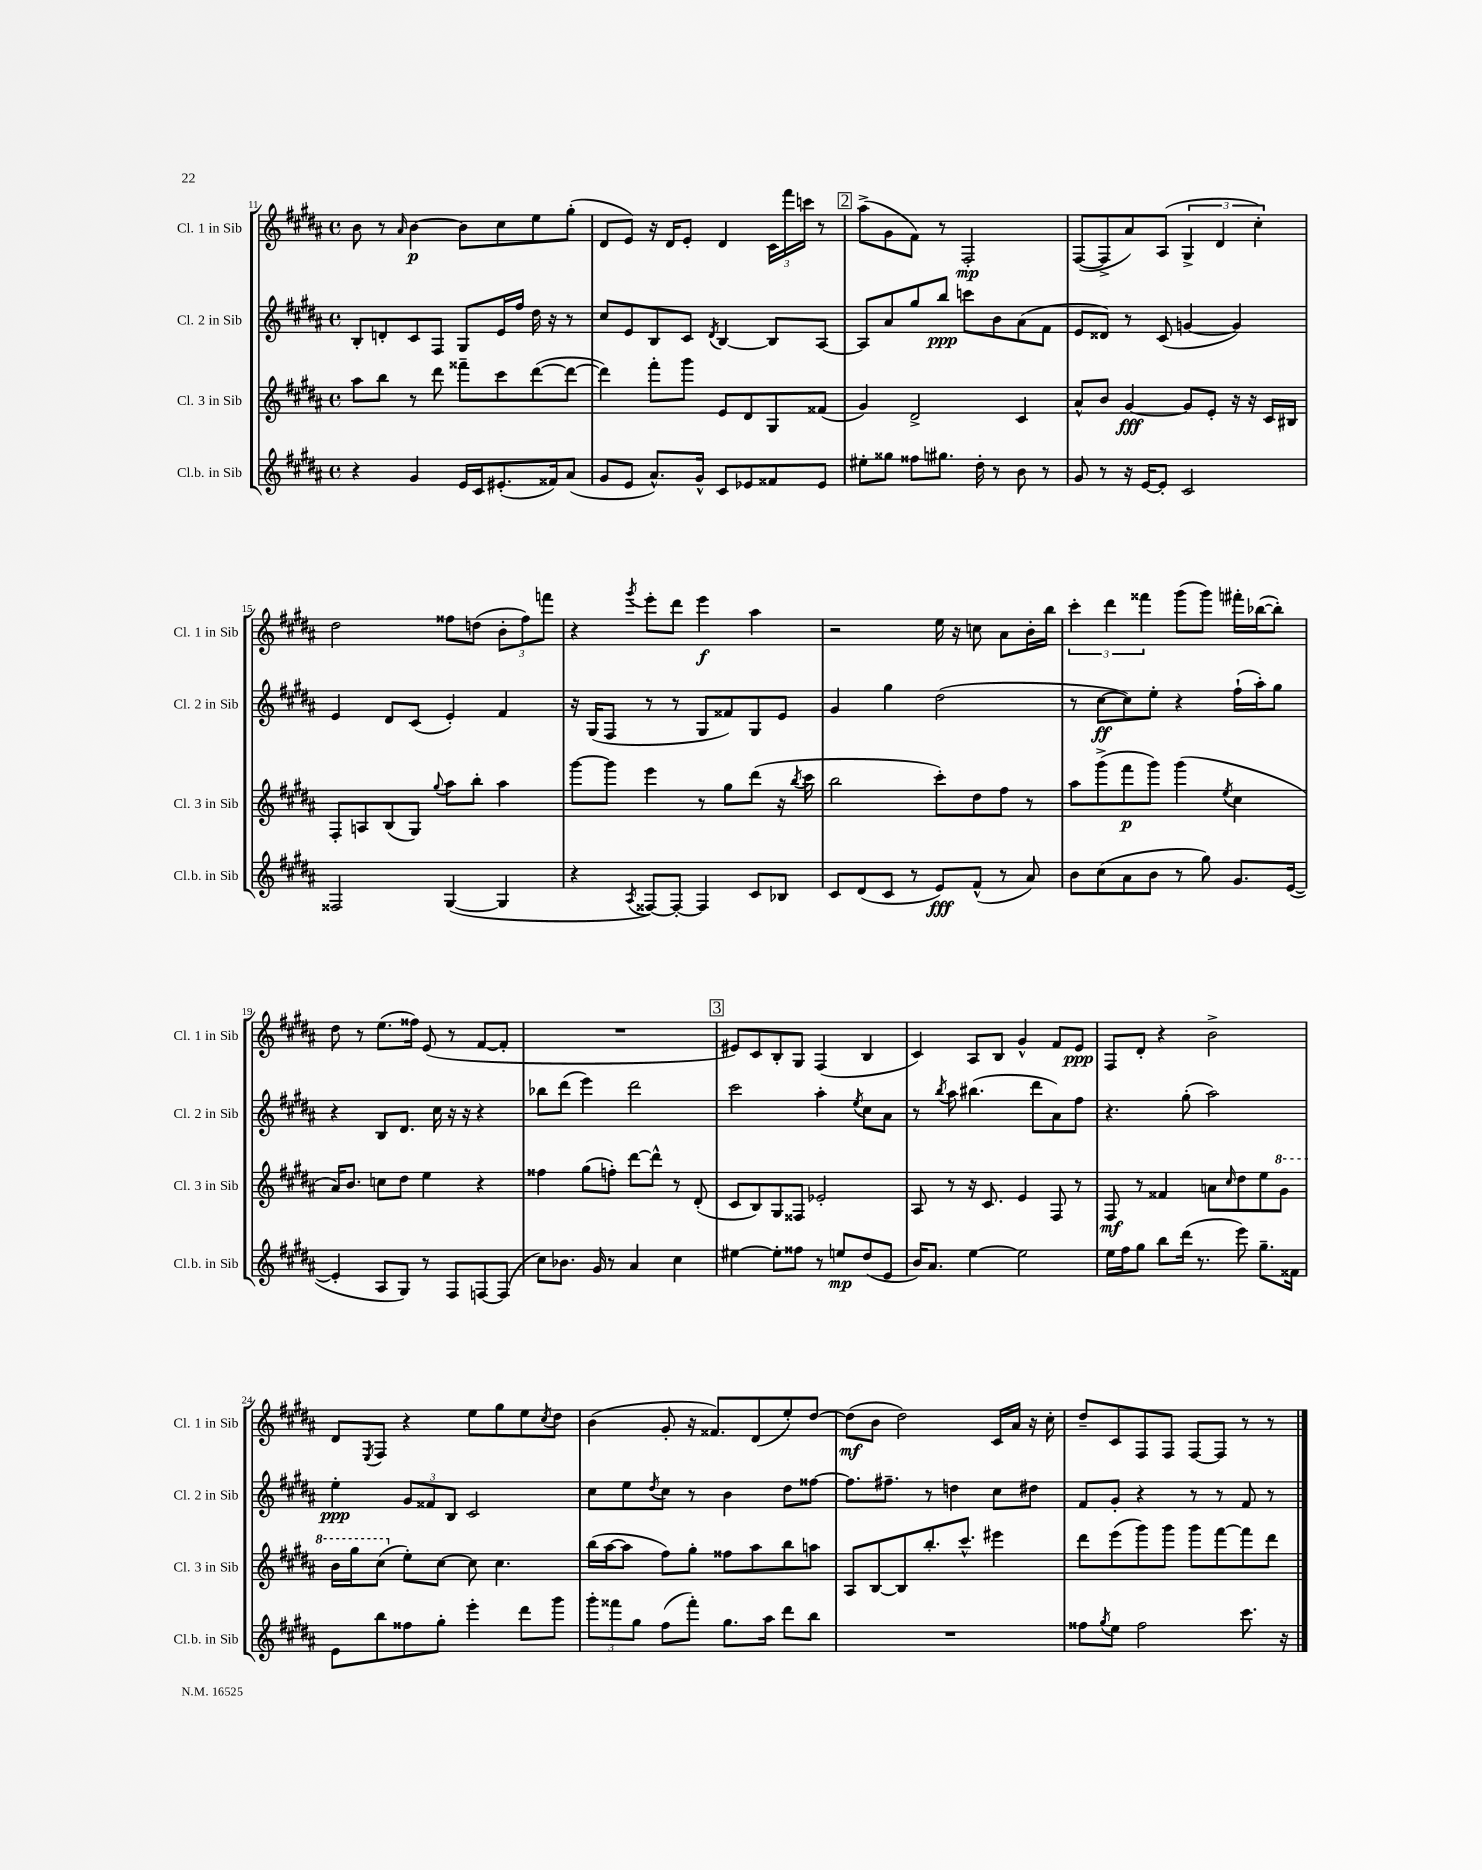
<<
\new StaffGroup <<
\new Staff = "s0" \with { instrumentName = "Cl. 1 in Sib" shortInstrumentName = "Cl. 1 in Sib" } {
    \clef treble \key b \major \defaultTimeSignature \time 4/4
    b'8 r8 \grace { ais'16 } b'4~\p b'8 cis''8 e''8 gis''8-.( |
    dis'8 e'8) r16 dis'16 e'8-. dis'4 \tuplet 3/2 { cis'16 fis'''16 c'''16 } r8 |
    \mark \markup { \box "2" } ais''8->( gis'8 fis'8) r8 fis2-.\mp |
    fis8~( fis8-> ais'8) ais8( \tuplet 3/2 { gis4-> dis'4 cis''4-.) } |
    dis''2 fisis''8 d''8( \tuplet 3/2 { b'8-. fisis''8) f'''8 } |
    r4 \acciaccatura { gis'''8 } e'''8-. dis'''8 e'''4\f ais''4 |
    r2 e''16 r16 c''8 ais'8 b'16-. b''16 |
    \tuplet 3/2 { cis'''4-. dis'''4 fisis'''4 } gis'''8( gis'''8) fis'''16-. bes''16~( bes''8-.) |
    dis''8 r8 e''8.( fisis''16) e'8( r8 fis'8~ fis'8-. |
    R1 |
    \mark \markup { \box "3" } eis'8) cis'8 b8-. gis8 fis4( b4 |
    cis'4) ais8 b8 gis'4-^ fis'8 e'8\ppp |
    fis8 dis'8-. r4 b'2-> |
    dis'8 \acciaccatura { e8 } fis8 r4 e''8 gis''8 e''8 \acciaccatura { cis''8 } dis''8 |
    b'4( gis'8-. r16 fisis'8.) dis'8( e''8-.) dis''8~ |
    dis''8\mf( b'8 dis''2) cis'16 ais'16 r16 cis''16-. |
    dis''8-- cis'8 fis8 fis8 fis8~ fis8 r8 r8 \bar "|." |
}
\new Staff = "s1" \with { instrumentName = "Cl. 2 in Sib" shortInstrumentName = "Cl. 2 in Sib" } {
    \clef treble \key b \major \defaultTimeSignature \time 4/4
    b8-. d'8-. cis'8 fis8 gis8 e'16 fis''16 dis''16 r16 r8 |
    cis''8 e'8 b8 cis'8 \acciaccatura { dis'8 } b4~ b8 ais8~ |
    \mark \markup { \box "2" } ais8 ais'8 gis''8 b''8\ppp c'''8 b'8 ais'8( fis'8 |
    e'8 disis'8) r8 cis'8( g'4~ g'4) |
    e'4 dis'8 cis'8( e'4-.) fis'4 |
    r16 gis16( fis8 r8 r8 gis8 fisis'8) gis8 e'8 |
    gis'4 gis''4 dis''2( |
    r8 cis''8~\ff cis''8) e''8-. r4 fis''16-!( ais''16-.) gis''8 |
    r4 b8 dis'8. cis''16 r16 r16 r4 |
    bes''8 dis'''8( e'''4) dis'''2 |
    \mark \markup { \box "3" } cis'''2 ais''4-. \acciaccatura { e''8 } cis''8 ais'8 |
    r8 \acciaccatura { b''8 } ais''8 bis''4.( dis'''8 ais'8) fis''8 |
    r4. gis''8-.( ais''2) |
    e''4-.\ppp \tuplet 3/2 { gis'8 fisis'8 b8 } cis'2 |
    cis''8 e''8 \acciaccatura { dis''8 } cis''8 r8 b'4 dis''8 fisis''8~ |
    fisis''8. fis''8.-- r8 d''4 cis''8 dis''8 |
    fis'8 gis'8-. r4 r8 r8 fis'8 r8 \bar "|." |
}
\new Staff = "s2" \with { instrumentName = "Cl. 3 in Sib" shortInstrumentName = "Cl. 3 in Sib" } {
    \clef treble \key b \major \defaultTimeSignature \time 4/4
    ais''8 b''8 r8 dis'''8 fisis'''8-- cis'''8 dis'''8~( dis'''8~ |
    dis'''4) fis'''8-. gis'''8 e'8 dis'8 gis8 fisis'8( |
    \mark \markup { \box "2" } gis'4) dis'2-> cis'4 |
    ais'8-^ b'8 gis'4~\fff gis'8 e'8-. r16 r16 cis'16 bis16 |
    fis8-. a8 b8( gis8) \appoggiatura { gis''8 } ais''8 b''8-. ais''4 |
    gis'''8~ gis'''8 e'''4 r8 gis''8 dis'''8( r16 \acciaccatura { b''8 } cis'''16 |
    b''2 cis'''8-.) dis''8 fis''8 r8 |
    ais''8 gis'''8->( fis'''8\p gis'''8) gis'''4( \acciaccatura { e''8 } cis''4 |
    ais'16) b'8. c''8 dis''8 e''4 r4 |
    fisis''4 gis''8( f''8-.) dis'''8~ dis'''8-^ r8 dis'8-.( |
    \mark \markup { \box "3" } cis'8 b8) gis8 fisis8 ees'2-. |
    ais8 r8 r16 cis'8. e'4 fis8 r8 |
    fis8\mf r8 fisis'4 a'8 \grace { cis''16 } dis''8 e''8 \ottava #1 gis''8 |
    b''16 gis'''16 cis'''8( \ottava #0 e''8-.) cis''8~ cis''8 cis''4. |
    b''16( ais''16~ ais''8 fis''8) gis''8-. fisis''8 ais''8 b''8 a''8 |
    ais8 b8~ b8 b''8.-. cis'''8.-^ eis'''4 |
    dis'''8 e'''8( gis'''8) gis'''8 gis'''8 fis'''8~ fis'''8 dis'''8 \bar "|." |
}
\new Staff = "s3" \with { instrumentName = "Cl.b. in Sib" shortInstrumentName = "Cl.b. in Sib" } {
    \clef treble \key b \major \defaultTimeSignature \time 4/4
    r4 gis'4 e'16 cis'16 eis'8.-.( fisis'16) ais'8( |
    gis'8 e'8 ais'8.-^) gis'16-^ cis'8 ees'8 fisis'8 ees'8 |
    \mark \markup { \box "2" } eis''8-. gisis''8 fisis''8 gis''8. dis''16-. r8 b'8 r8 |
    gis'8 r8 r16 e'16~ e'8-. cis'2 |
    fisis2 gis4~( gis4 |
    r4 \acciaccatura { ais8 } fisis8~) fisis8~-. fisis4 cis'8 bes8 |
    cis'8 dis'8( cis'8 r8 e'8\fff) fis'8-^( r8 ais'8) |
    b'8 cis''8( ais'8 b'8 r8 gis''8) gis'8. e'16~( |
    e'4-. ais8 gis8) r8 fis8 f8~ f8( |
    cis''8) bes'8. gis'16 r8 ais'4 cis''4 |
    \mark \markup { \box "3" } eis''4~ eis''8-. fisis''8 r8 e''8\mp dis''8( e'8 |
    b'16) ais'8. e''4~ e''2 |
    e''16 fis''16 gis''8 b''8 dis'''16( r8. e'''8) gis''8.-- fisis'16 |
    e'8 b''8 fisis''8 gis''8-. e'''4-. dis'''8 gis'''8 |
    \tuplet 3/2 { gis'''8-. fisis'''8 gis''8 } fis''8( fisis'''8-.) gis''8. ais''16 dis'''8 b''8 |
    R1 |
    fisis''8 \acciaccatura { gis''8 } e''8 fisis''2 cis'''8. r16 \bar "|." |
}
>>
>>
\layout { \context { \Score currentBarNumber = #11 } }
